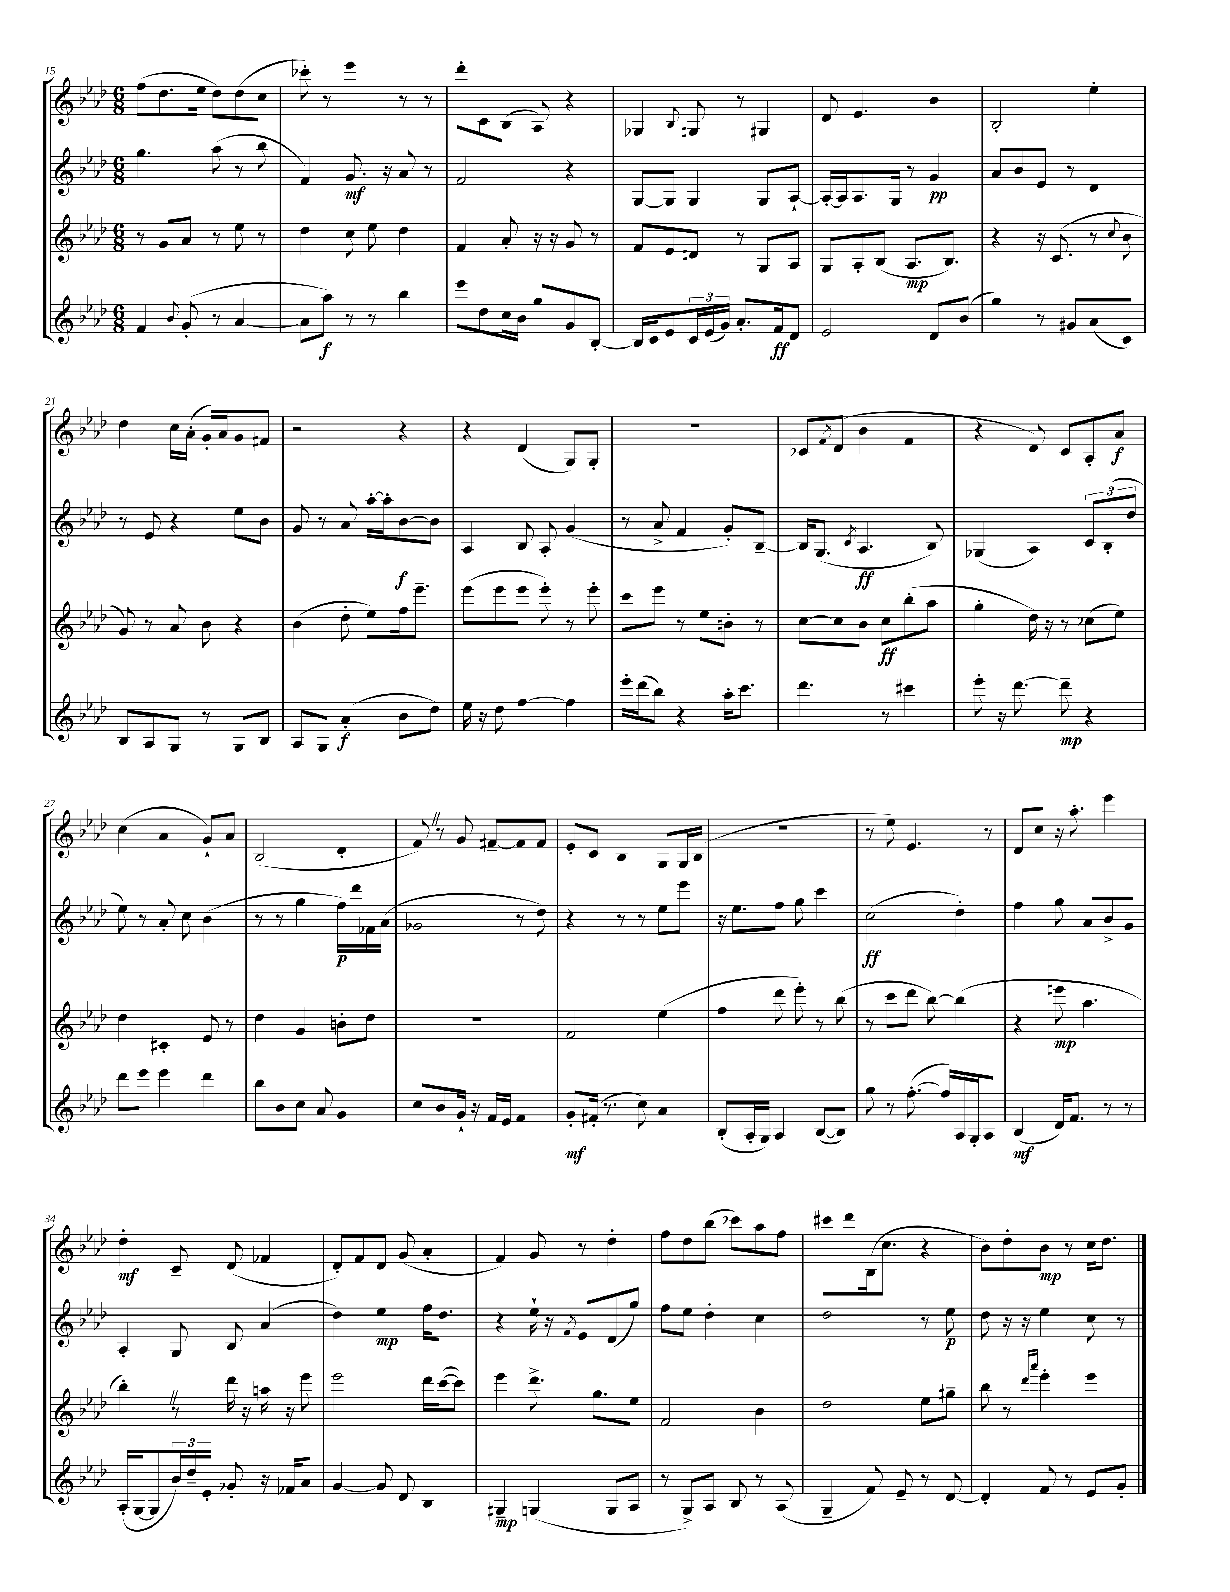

**kern	**kern	**kern	**kern
*staff4	*staff3	*staff2	*staff1
*clefG2	*clefG2	*clefG2	*clefG2
*k[b-e-a-d-]	*k[b-e-a-d-]	*k[b-e-a-d-]	*k[b-e-a-d-]
*M6/8	*M6/8	*M6/8	*M6/8
4f/	8r	4.gg\	(8ff\L
.	8g/L	.	8.dd-\
8qqb-/	.	.	.
(8g'/	8a-/J	.	.
.	.	.	16ee-\Jk
8r	8r	(8aa-\	8dd-\L)
[4a-/	8ee-\	8r	(8dd-\
.	8r	8bb-\	8cc\J
=	=	=	=
8a-\]L	4dd-\	4f/)	8ccc-'\)
8aa-\J)	.	.	8r
8r	8cc\	8.g/	4eee-\
8r	8ee-\	.	.
.	.	16r	.
4bb-\	4dd-\	8a-/	8r
.	.	8r	8r
=	=	=	=
8eee-\L	4f/	2f/	8ddd-'\L
8dd-\	.	.	8c\
16cc\L	8a-'/	.	(8B-\J
16b-\JJ	.	.	.
8gg/L	16r	.	8A-/)
.	16r	.	.
8g/	8g/	4r	4r
[8B-'/J	8r	.	.
=	=	=	=
16B-/]LL	8f/L	[8G/L	4G-/
16c/J	.	.	.
8e-/	8e-/	8G/]J	.
.	.	.	8qqB-/
24c/L	8d/J	4G/	8G/
(24e-/	.	.	.
24g/JJ)	.	.	.
8.a-'/L	8r	.	8r
.	8G/L	8G/L	4G#/
16f/k	.	.	.
8d-/J	8A-/J	[8A-`/J	.
=	=	=	=
2e-/	8G/L	16A-'/_LL	8d-/
.	.	16A-/]J	.
.	8A-'/	8.A-/	4.e-/
.	(8B-/J	.	.
.	.	16G/Jk	.
.	8.A-/L	8r	.
8d-/L	.	4g/	4b-\
.	8.B-/J)	.	.
(8b-/J	.	.	.
=	=	=	=
4gg\)	4r	8a-/L	2B-'/
.	.	8b-/	.
8r	16r	8e-/J	.
.	(8.c/	.	.
8g#/L	.	8r	.
(8a-/	8r	4d-/	4ee-'\
.	8qqcc/	.	.
8c/J)	8b-\	.	.
=	=	=	=
8B-/L	8g/)	8r	4dd-\
8A-/	8r	8e-/	.
8G/J	8a-/	4r	16cc\LL
.	.	.	(16a-'\JJ
8r	8b-\	.	16g'/LL)
.	.	.	16a-/J
8G/L	4r	8ee-\L	8g/
8B-/J	.	8b-\J	8f#/J
=	=	=	=
8A-/L	(4b-\	8g/	2r
8G/J	.	8r	.
(4a-'/	8dd-'\	8a-/	.
.	8ee-\L)	[16aa-'\LL	.
.	.	16aa-'\]J	.
8b-\L	16ff\k	[8b-\	4r
.	8.eee-~\J	.	.
8dd-\J)	.	8b-\]J	.
=	=	=	=
16ee-\	(8eee-\L	4A-/	4r
16r	.	.	.
8dd-\	8eee-\	.	.
[4ff\	8eee-\J	8B-/	(4d-/
.	8eee-'\)	8A-'/	.
4ff\]	8r	(4g/	8G/L)
.	8eee-'\	.	8G'/J
=	=	=	=
16eee-'\LL	8ccc\L	8r	2.r
(16ddd-\J	.	.	.
8bb-\J)	8eee-\J	8a-^/	.
4r	8r	4f/	.
.	8ee-\L	.	.
16aa-'\LK	8b'\J	8g'/L)	.
8.ccc\J	.	.	.
.	8r	[8B-~/J	.
=	=	=	=
4.ddd-\	[8cc\L	16B-/]LK	8c-/L
.	.	(8.G/J	.
.	.	.	8qf/
.	8cc\]	.	(8d-/J
.	.	8qc/	.
.	8b-\J	4.A-/	4b-\
8r	8cc\L	.	.
4ccc#\	(8bb-'\	.	4f/
.	8aa-\J	8B-/)	.
=	=	=	=
8eee-'\	4gg'\	(4G-/	4r
16r	.	.	.
[8.ddd-\	.	.	.
.	16dd-\)	4A-/)	8d-/)
.	16r	.	.
8ddd-~\]	8r	.	8c/L
4r	(8cc-\L	12c/L	8A-'/
.	.	(12B-'/	.
.	8ee-\J)	.	8a-/J
.	.	12dd-/J	.
=	=	=	=
8ddd-\L	4dd-\	8ee-\)	(4cc\
8eee-\J	.	8r	.
4eee-\	4c#'/	8a-'/	4a-/
.	.	8cc\	.
4ddd-\	8e-/	(4b-\	8g`/L)
.	8r	.	8a-/J
=	=	=	=
8bb-\L	4dd-\	8r	(2B-/
8b-\	.	8r	.
8cc\J	4g/	4gg\	.
8a-/	.	.	.
4g/	8b'\L	16ff\LL)	4d-'/
.	.	16ddd-\	.
.	8dd-\J	16f-\	.
.	.	(16a-\JJ	.
=	=	=	=
8cc/L	2.r	2g-/	8f/)
8b-/	.	.	8r
16g`/Jk	.	.	8g/
16r	.	.	.
16f/LL	.	.	[8f#~/L
16e-/JJ	.	.	.
4f/	.	8r	8f#/]
.	.	8dd-\)	8f#/J
=	=	=	=
8g'/L	2f/	4r	8e-'/L
(16f#'/Jk	.	.	8c/J
8.r	.	.	.
.	.	8r	4B-/
8cc\)	.	8r	.
4a-/	(4ee-\	8ee-\L	8G/L
.	.	8eee-\J	16G/L
.	.	.	(16B-/JJ
=	=	=	=
(8B-'/L	4ff\	16r	2.r
.	.	8.ee-\L	.
16A-'/L	.	.	.
16G/JJ)	.	.	.
4A-/	8ddd-\	8ff\J	.
.	8eee-'\)	8gg\	.
([8B-/L	8r	4ccc\	.
8B-/]J)	(8bb-\	.	.
=	=	=	=
8gg\	8r	(2cc\	8r
8r	8ccc\L	.	8ee-\)
([8.ff'\	8ddd-\J	.	4.e-/
.	[8bb-\)	.	.
16ff/]LL)	.	.	.
16A-/	(4bb-\]	4dd-'\)	.
16G'/J	.	.	.
8A-/J	.	.	8r
=	=	=	=
(4B-/	4r	4ff\	8d-/L
.	.	.	8cc/J
16d-/LK)	8eee\	8gg\	16r
8.f/J	.	.	8.aa-'\
.	4.aa-\	8a-/L	.
8r	.	8b-^/	4eee-\
8r	.	8g/J	.
=	=	=	=
(16A-'/LL	4bb-'\)	4A-'/	4dd-'\
[16G/J	.	.	.
8G/]	.	.	.
24b-/L)	8r	8G/	8c~/
24dd-~/	.	.	.
24e-'/JJ	.	.	.
8g-'/	16ddd-\	8B-/	(8d-/
.	16r	.	.
16r	16aa\	(4a-/	4f-/
16f-/LK	16r	.	.
8a-/J	8eee-\	.	.
=	=	=	=
[4g/	2eee-\	4dd-\)	8d-'/L)
.	.	.	8f/
8g/]	.	4ee-\	8d-/J
8d-/	.	.	(8g/
4B-/	16ddd-\LL	16ff\LK	4a-'/
.	([16ccc\J	8.dd-\J	.
.	8ccc\]J)	.	.
=	=	=	=
4G#~/	4eee-\	4r	4f/)
(4G/	8.ddd-^\	16ee-`\	8g/
.	.	16r	.
.	.	8qf/	.
.	.	8e-/L	8r
.	8.gg\L	.	.
8G/L	.	(8d-/	4dd-'\
8A-/J	8ee-\J	8gg/J)	.
=	=	=	=
8r	2f/	8ff\L	8ff\L
8G^/L)	.	8ee-\J	8dd-\
8A-/J	.	4dd-'\	(8bb-\J
8B-/	.	.	8ccc-\L)
8r	4b-\	4cc\	8aa-\
(8A-/	.	.	8ff\J
=	=	=	=
4G~/	2dd-\	2dd-\	8ccc#\L
.	.	.	8ddd-\
8f/)	.	.	(16B-\k
.	.	.	8.cc\J
8e-~/	.	.	.
8r	8ee-\L	8r	4r
[8d-/	8gg#~\J	8ee-\	.
=	=	=	=
4d-'/]	8bb-\	8dd-\	8b-\L)
.	8r	16r	8dd-'\
.	.	16r	.
.	16qqddd-/LL	.	.
.	16qqaaa-/JJ	.	.
8f/	4eee-'\	4ee-\	8b-\J
8r	.	.	8r
8e-/L	4eee-\	8cc\	16cc\LK
.	.	.	8.dd-\J
8g'/J	.	8r	.
==	==	==	==
*-	*-	*-	*-
